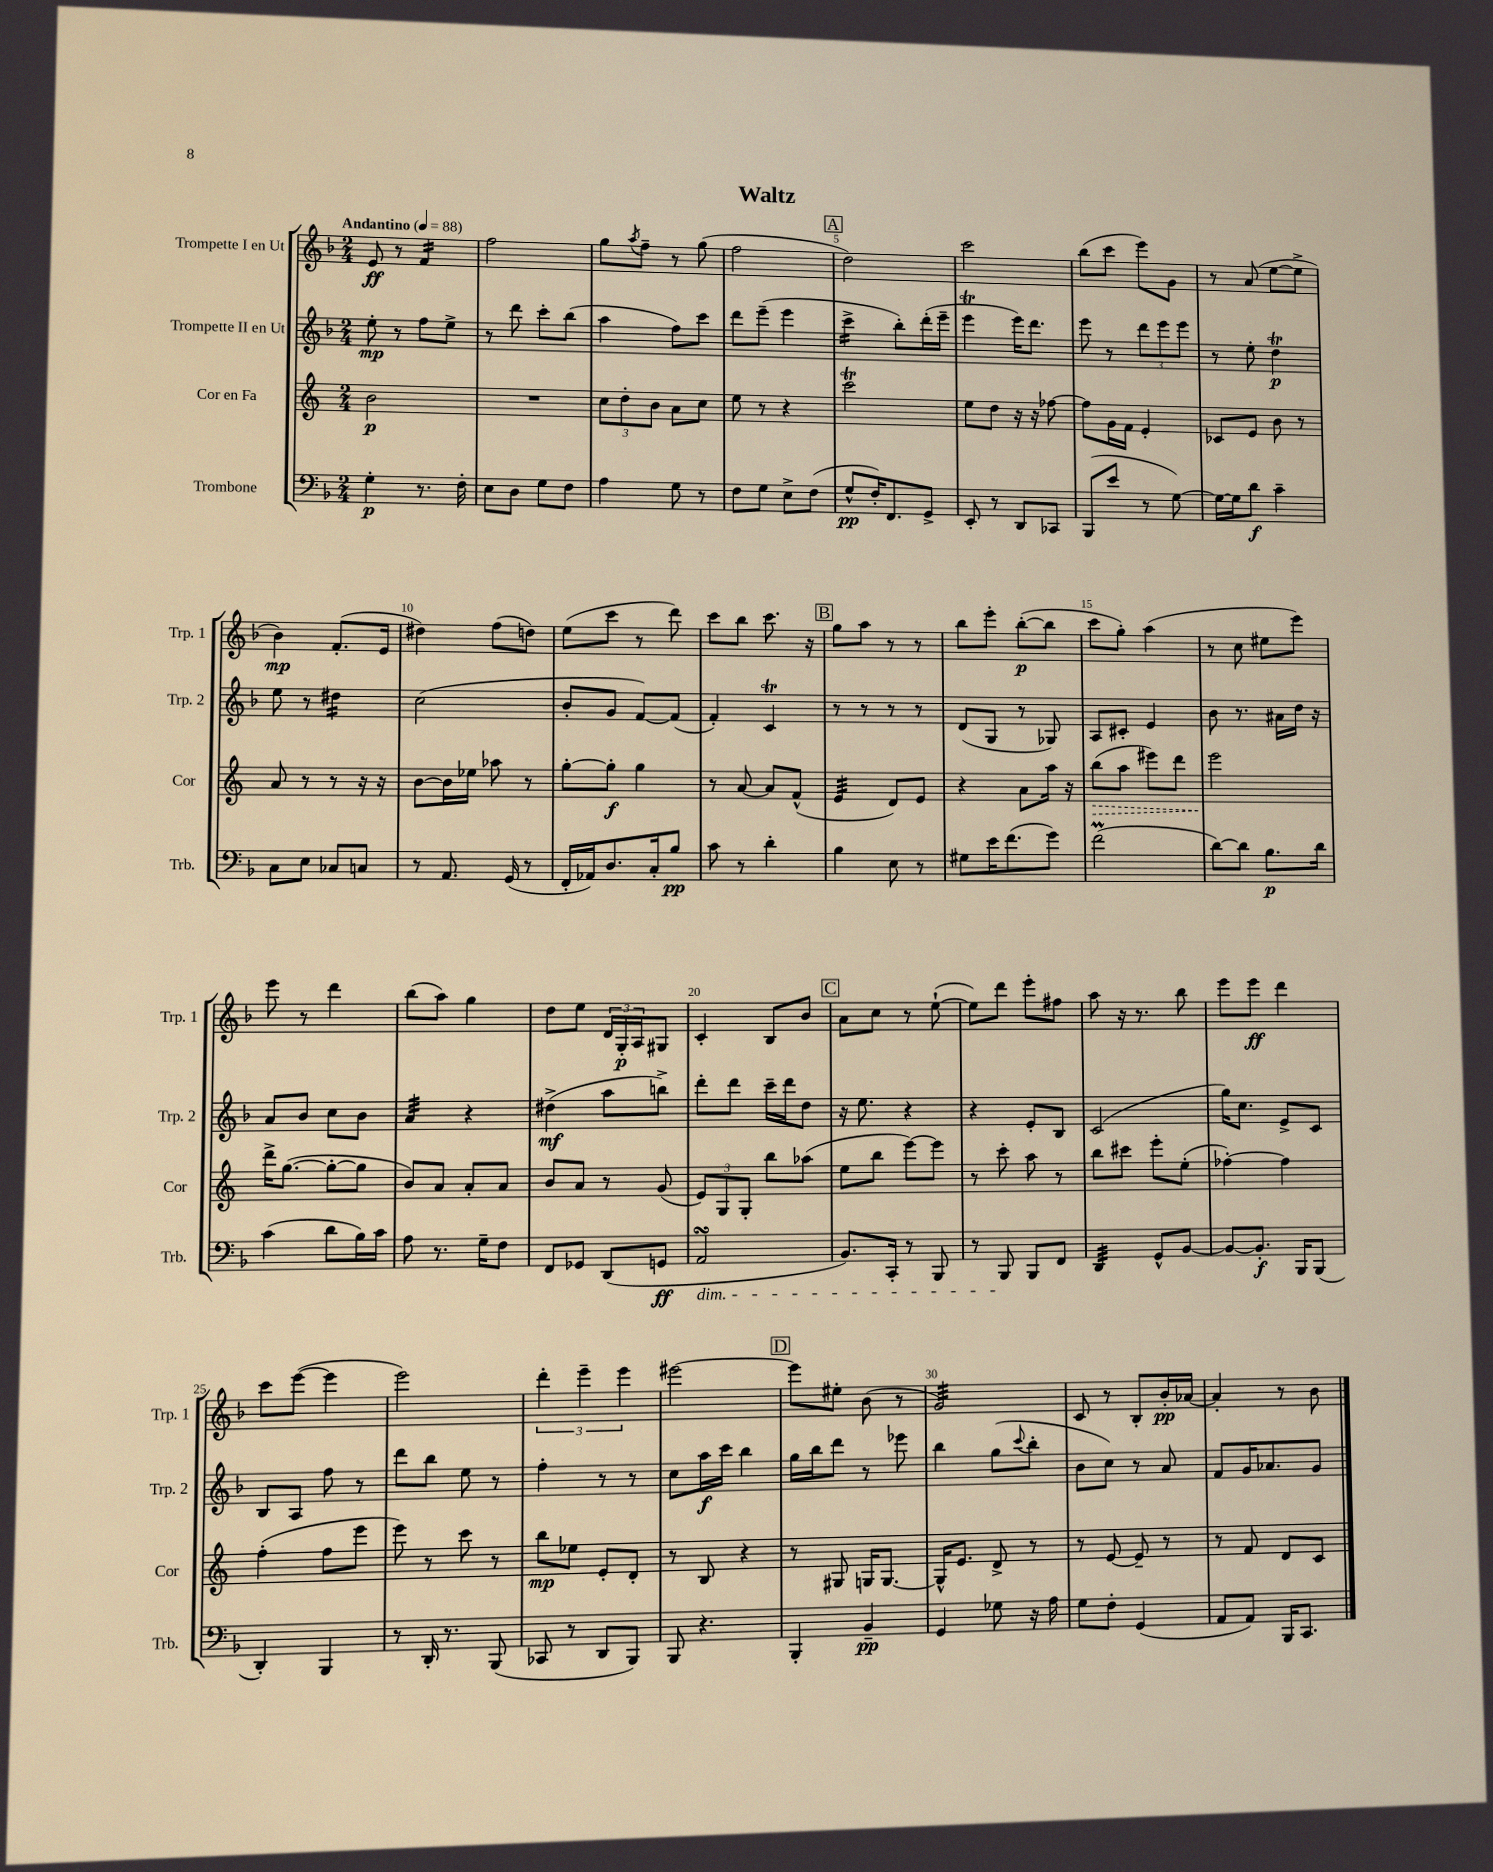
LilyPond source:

\header { title = "Waltz" }
<<
\new StaffGroup <<
\new Staff = "s0" \with { instrumentName = "Trompette I en Ut" shortInstrumentName = "Trp. 1" } {
    \clef treble \key f \major \numericTimeSignature \time 2/4 \tempo "Andantino" 4 = 88
    e'8\ff r8 f'4:16 |
    f''2 |
    g''8 \acciaccatura { a''8 } f''8-- r8 g''8( |
    f''2 |
    \mark \markup { \box "A" } d''2) |
    c'''2 |
    bes''8( c'''8 e'''8) g'8 |
    r8 a'8( e''8~ e''8-> |
    bes'4\mp) f'8.-.( e'16 |
    dis''4) f''8( d''8) |
    e''8( c'''8 r8 d'''8) |
    c'''8 bes''8 c'''8. r16 |
    \mark \markup { \box "B" } g''8 a''8 r8 r8 |
    bes''8 e'''8-. bes''8~-.\p( bes''8 |
    c'''8 g''8-.) a''4( |
    r8 c''8 eis''8 e'''8) |
    e'''8 r8 d'''4 |
    bes''8( a''8) g''4 |
    d''8 e''8 \tuplet 3/2 { d'16 g16-.\p a16 } gis8 |
    c'4-. bes8 bes'8 |
    \mark \markup { \box "C" } a'8 c''8 r8 e''8~-!( |
    e''8) d'''8 e'''8-. fis''8 |
    a''8 r16 r8. bes''8 |
    e'''8 e'''8\ff d'''4 |
    c'''8 e'''8~( e'''4 |
    e'''2) |
    \tuplet 3/2 { d'''4-. e'''4-- e'''4 } |
    eis'''2~ |
    \mark \markup { \box "D" } eis'''8 eis''8-. bes'8( r8 |
    g'2:32) |
    c'8 r8 bes8-. bes'16-.\pp aes'16~ |
    aes'4-. r8 bes'8 \bar "|." |
}
\new Staff = "s1" \with { instrumentName = "Trompette II en Ut" shortInstrumentName = "Trp. 2" } {
    \clef treble \key f \major \numericTimeSignature \time 2/4
    e''8-.\mp r8 f''8 e''8-> |
    r8 d'''8 c'''8-. bes''8( |
    a''4 f''8) c'''8 |
    d'''8 e'''8--( e'''4 |
    \mark \markup { \box "A" } c'''4:16-> bes''8-.) d'''16-.( e'''16-- |
    e'''4\trill e'''16) d'''8. |
    e'''8 r8 \tuplet 3/2 { d'''8 e'''8 e'''8 } |
    r8 e''8-. d''4\trill\p |
    e''8 r8 dis''4:16 |
    c''2( |
    bes'8-. g'8 f'8~) f'8( |
    f'4-.) c'4\trill |
    \mark \markup { \box "B" } r8 r8 r8 r8 |
    d'8( g8 r8 ges8) |
    a8 cis'8-. e'4 |
    bes'8 r8. ais'16 d''16 r16 |
    a'8 bes'8 c''8 bes'8 |
    a'4:32 r4 |
    dis''4->\mf( a''8 b''8->) |
    d'''8-. d'''8 c'''16-- d'''16 d''8 |
    \mark \markup { \box "C" } r16 e''8. r4 |
    r4 e'8-. bes8 |
    c'2( |
    g''16) c''8. e'8-> c'8 |
    bes8 a8 f''8 r8 |
    d'''8 bes''8 e''8 r8 |
    f''4-. r8 r8 |
    c''8 a''16\f c'''16 bes''4 |
    \mark \markup { \box "D" } g''16 bes''16 d'''8 r8 ees'''8 |
    bes''4 g''8( \appoggiatura { c'''8 } bes''8-. |
    bes'8 c''8) r8 a'8 |
    f'8 g'16 aes'8. g'8 \bar "|." |
}
\new Staff = "s2" \with { instrumentName = "Cor en Fa" shortInstrumentName = "Cor" } {
    \clef treble \key c \major \numericTimeSignature \time 2/4
    b'2\p |
    R2 |
    \tuplet 3/2 { c''8 d''8-. b'8 } a'8 c''8 |
    e''8 r8 r4 |
    \mark \markup { \box "A" } c'''2\trill |
    e''8 d''8 r16 r16 fes''8~ |
    fes''8 g'16 f'16 e'4-. |
    ces'8 e'8 b'8 r8 |
    a'8 r8 r8 r16 r16 |
    b'8~ b'16 ees''16 aes''8 r8 |
    g''8~-. g''8-.\f g''4 |
    r8 a'8~ a'8 f'8-^( |
    \mark \markup { \box "B" } e'4:32 d'8) e'8 |
    r4 a'8 a''16 r16 |
    \once \override Hairpin.style = #'dashed-line b''8\>( a''8 eis'''8) d'''8 |
    e'''2\! |
    d'''16-> g''8.~( g''8~-. g''8 |
    b'8) a'8 a'8-. a'8 |
    b'8 a'8 r8 g'8( |
    \tuplet 3/2 { e'8) g8 g8-. } b''8 aes''8( |
    \mark \markup { \box "C" } e''8 b''8 e'''8~) e'''8 |
    r8 c'''8-. a''8 r8 |
    b''8 cis'''8 e'''8-. e''8-.( |
    fes''4~-.) fes''4 |
    f''4-.( f''8 e'''8 |
    e'''8) r8 c'''8 r8 |
    b''8\mp ees''8 e'8-. d'8-. |
    r8 b8 r4 |
    \mark \markup { \box "D" } r8 gis8 g16 g8.~ |
    g16-^ e'8. d'8-> r8 |
    r8 e'8~ e'8-- r8 |
    r8 f'8 d'8 c'8 \bar "|." |
}
\new Staff = "s3" \with { instrumentName = "Trombone" shortInstrumentName = "Trb." } {
    \clef bass \key f \major \numericTimeSignature \time 2/4
    g4-.\p r8. f16-. |
    e8 d8 g8 f8 |
    a4 g8 r8 |
    f8 g8 e8-> f8( |
    \mark \markup { \box "A" } g8-^\pp f16-.) f,8. g,8-> |
    e,8-. r8 d,8 ces,8 |
    bes,,8( e'8 r8 g8~) |
    g16~ g16 d'8\f c'4-- |
    c8 e8 ces8 c8 |
    r8 a,8. g,16( r8 |
    f,16-. aes,16) d8. c16-. bes8\pp |
    c'8 r8 d'4-. |
    \mark \markup { \box "B" } bes4 e8 r8 |
    gis8 e'16 f'8.( g'8) |
    f'2\prall( |
    d'8~) d'8 bes8.\p d'16 |
    c'4( d'8 bes16) c'16 |
    a8 r8. g16-- f8 |
    f,8 ges,8 d,8( g,8\ff |
    a,2\turn\dim |
    \mark \markup { \box "C" } bes,8.) c,16-. r8 bes,,8 |
    r8 bes,,8\! bes,,8 f,8 |
    d,4:32 g,8-^ bes,8~ |
    bes,8~ bes,8.-.\f bes,,16 bes,,8( |
    d,4-.) bes,,4 |
    r8 d,16-. r8. bes,,8( |
    ces,8 r8 d,8 bes,,8) |
    bes,,8 r4. |
    \mark \markup { \box "D" } bes,,4-. bes,4--\pp |
    g,4 ges8 r16 a16 |
    g8 f8-. g,4( |
    a,8 a,8) bes,,16 c,8. \bar "|." |
}
>>
>>
\layout { \context { \Score \override BarNumber.break-visibility = ##(#f #t #t) barNumberVisibility = #(every-nth-bar-number-visible 5) } }
